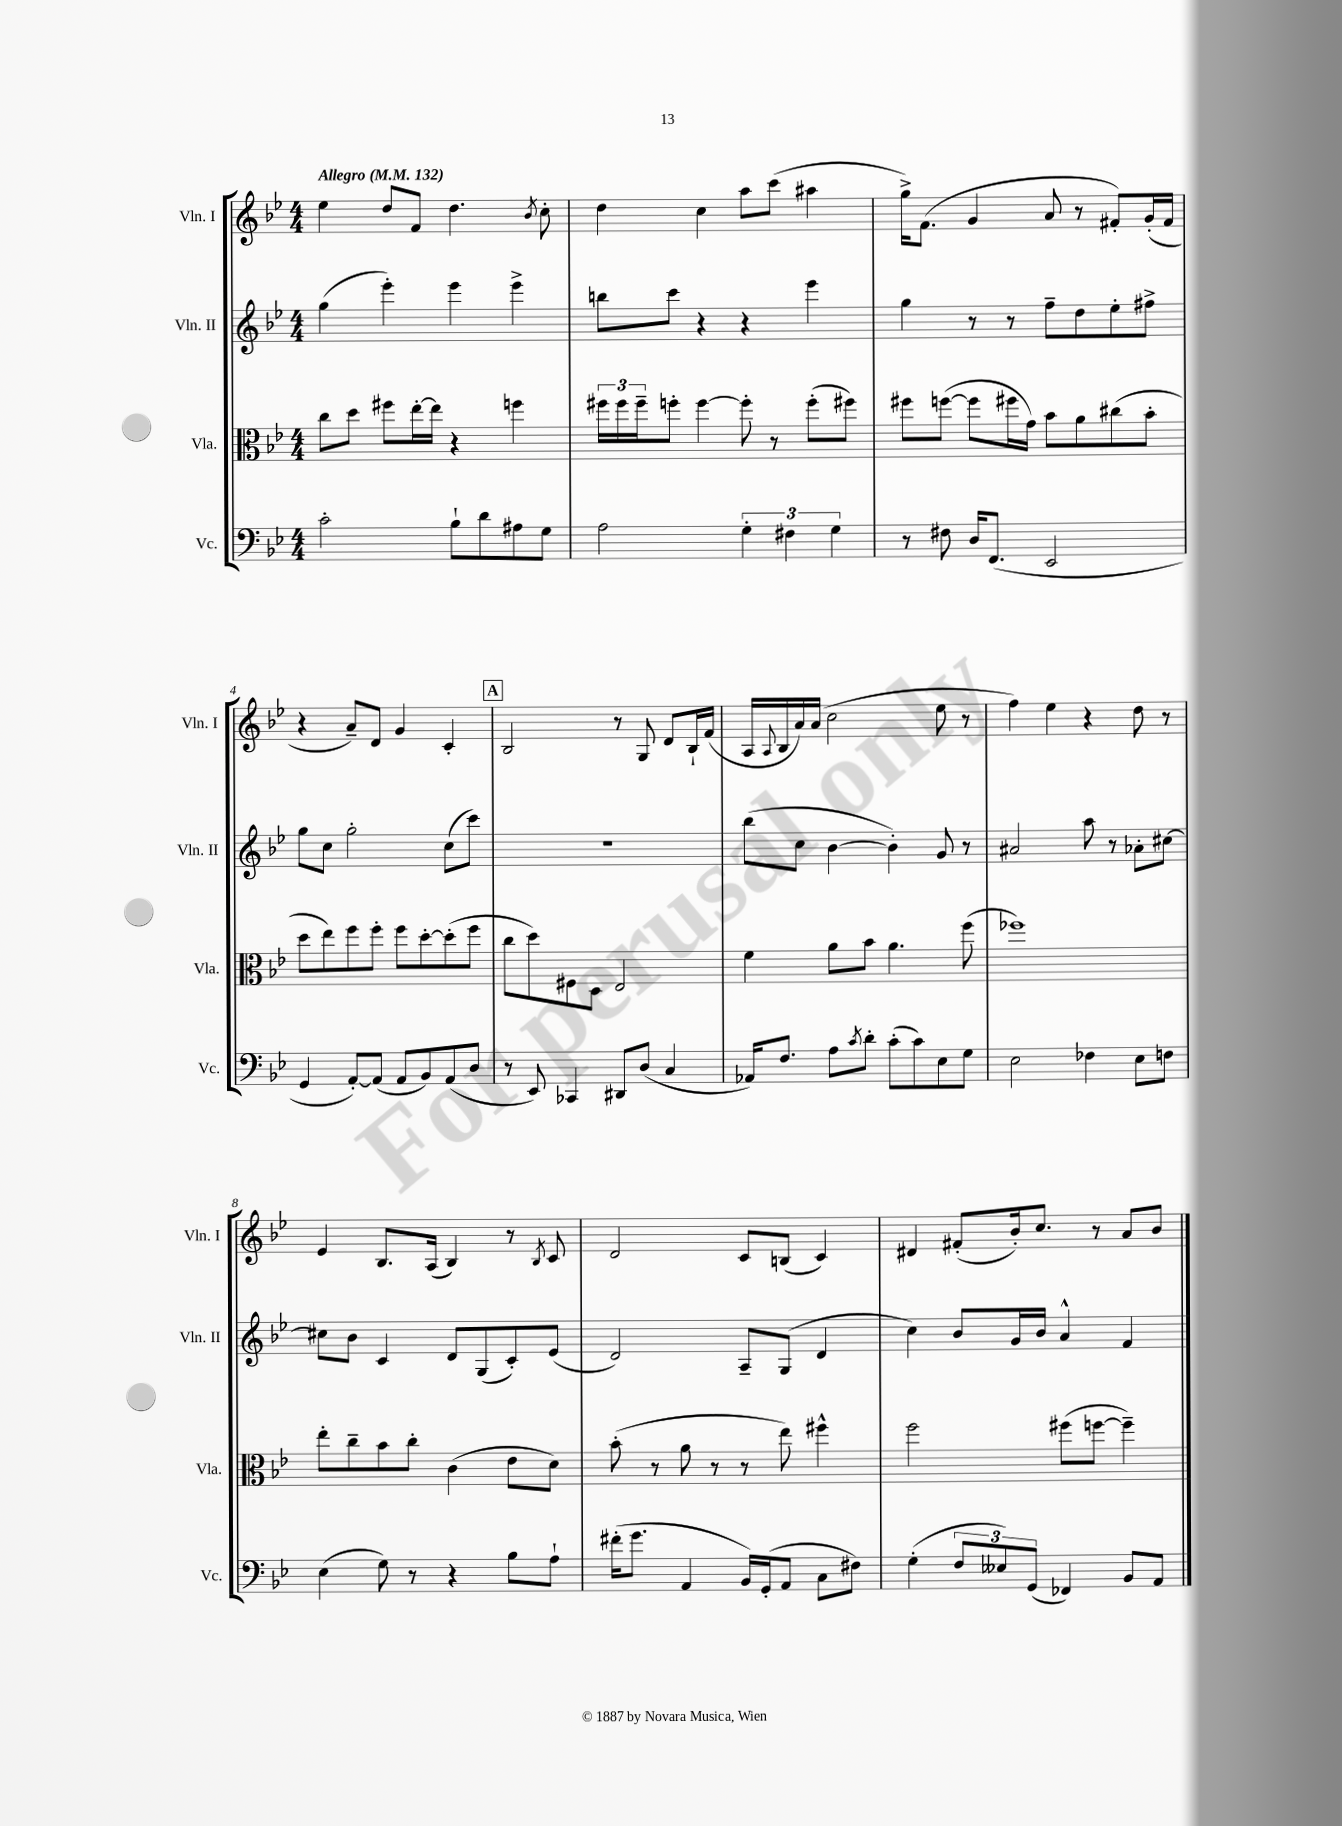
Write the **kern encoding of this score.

**kern	**kern	**kern	**kern
*staff4	*staff3	*staff2	*staff1
*clefF4	*clefC3	*clefG2	*clefG2
*k[b-e-]	*k[b-e-]	*k[b-e-]	*k[b-e-]
*M4/4	*M4/4	*M4/4	*M4/4
*MM132	*MM132	*MM132	*MM132
2c'\	8cc\L	(4gg\	4ee-\
.	8dd\J	.	.
.	8ff#\L	4eee-'\)	8dd/L
.	[16ee-'\L	.	8f/J
.	16ee-\]JJ	.	.
8B-`\L	4r	4eee-\	4.dd\
8d\	.	.	.
8A#\	4ff\	4eee-^\	.
.	.	.	8qb-/
8G\J	.	.	8cc'\
=	=	=	=
2A\	24ff#\LL	8bb\L	4dd\
.	24ff#\	.	.
.	24ff#~\J	.	.
.	8ff'\J	8ccc\J	.
.	[4ff\	4r	4cc\
6G'\	8ff'\]	4r	8aa\L
.	8r	.	(8ccc\J
6F#\	.	.	.
.	(8ff'\L	4eee-\	4aa#\
6G\	.	.	.
.	8ff#\J)	.	.
=	=	=	=
8r	8ff#\L	4gg\	16gg^\LK)
.	.	.	(8.f\J
8F#\	([8ff\J	.	.
16D/LK	8ff\]L	8r	4g/
(8.FF/J	.	.	.
.	16ff#\L	8r	.
.	16g\JJ)	.	.
2EE-/	8b-\L	8ff~\L	8a/
.	8a\	8dd\	8r
.	(8cc#\	8ee-'\	8f#'/L)
.	8b-'\J	8ff#^\J	(16g'/L
.	.	.	16f#/JJ
=	=	=	=
4GG/	8dd\L	8gg\L	4r
.	8ee-\)	8cc\J	.
[8AA'/L)	8ff\	2gg'\	8a~/L)
(8AA/]J	8ff'\J	.	8d/J
8AA/L	8ff\L	.	4g/
8BB-/)	[8dd'\	.	.
(8AA/	(8dd'\]	(8cc\L	4c'/
8D/J	8ff\J	8ccc\J)	.
=	=	=	=
8r	8cc\L	1r	2B-/
8EE-/)	8dd\)	.	.
4CC-/	8F#\	.	.
.	8D\J	.	.
8DD#/L	2E-/	.	8r
(8D/J	.	.	8G/
4C/	.	.	8d/L
.	.	.	16B-`/L
.	.	.	(16f/JJ
=	=	=	=
16AA-/LK)	4f\	(8bb-\L	16A/LL
.	.	.	8qqA/
8.F/J	.	.	16B-/
.	.	8cc\J	16a/)
.	.	.	(16a/JJ
8A\L	8a\L	[4b-\	2cc\
8qc/	.	.	.
8d'\J	8b-\J	.	.
(8c'\L	4.a\	4b-'\])	.
8c\)	.	.	.
8E-\	.	8g/	8ee-\
8G\J	(8ff\	8r	8r
=	=	=	=
2E-\	1ff-)	2a#/	4ff\)
.	.	.	4ee-\
4F-\	.	8aa\	4r
.	.	8r	.
8E-\L	.	8a-'\L	8dd\
8F\J	.	[8cc#\J	8r
=	=	=	=
(4E-\	8ee-'\L	8cc#\]L	4e-/
.	8cc~\	8b-\J	.
8G\)	8b-\	4c/	8.B-/L
8r	8cc'\J	.	.
.	.	.	(16A/Jk
4r	(4c\	8d/L	4B-/)
.	.	(8G/	.
8B-\L	8e-\L	8c'/)	8r
.	.	.	8qB-/
8A`\J	8d\J)	(8e-/J	8c/
=	=	=	=
(16f#'\LK	(8b-'\	2d/)	2d/
8.g\J	.	.	.
.	8r	.	.
4AA/	8a\	.	.
.	8r	.	.
16BB-/LL)	8r	8A~/L	8c/L
(16GG'/J	.	.	.
8AA/J	8ee-\)	(8G/J	(8B/J
8C\L	4ff#^^\	4d/	4c/)
8F#\J)	.	.	.
=	=	=	=
(4G'\	2ff\	4cc\)	4d#/
12F/L	.	8b-/L	(8f#'/L
12E--/)	.	.	.
.	.	16g/L	16b-'/k)
(12GG/J	.	.	.
.	.	16b-/JJ	8.cc/J
4FF-/)	(8ff#\L	4a^^/	.
.	[8ff\J	.	8r
8BB-/L	4ff~\])	4f/	8a/L
8AA/J	.	.	8b-/J
==	==	==	==
*-	*-	*-	*-
